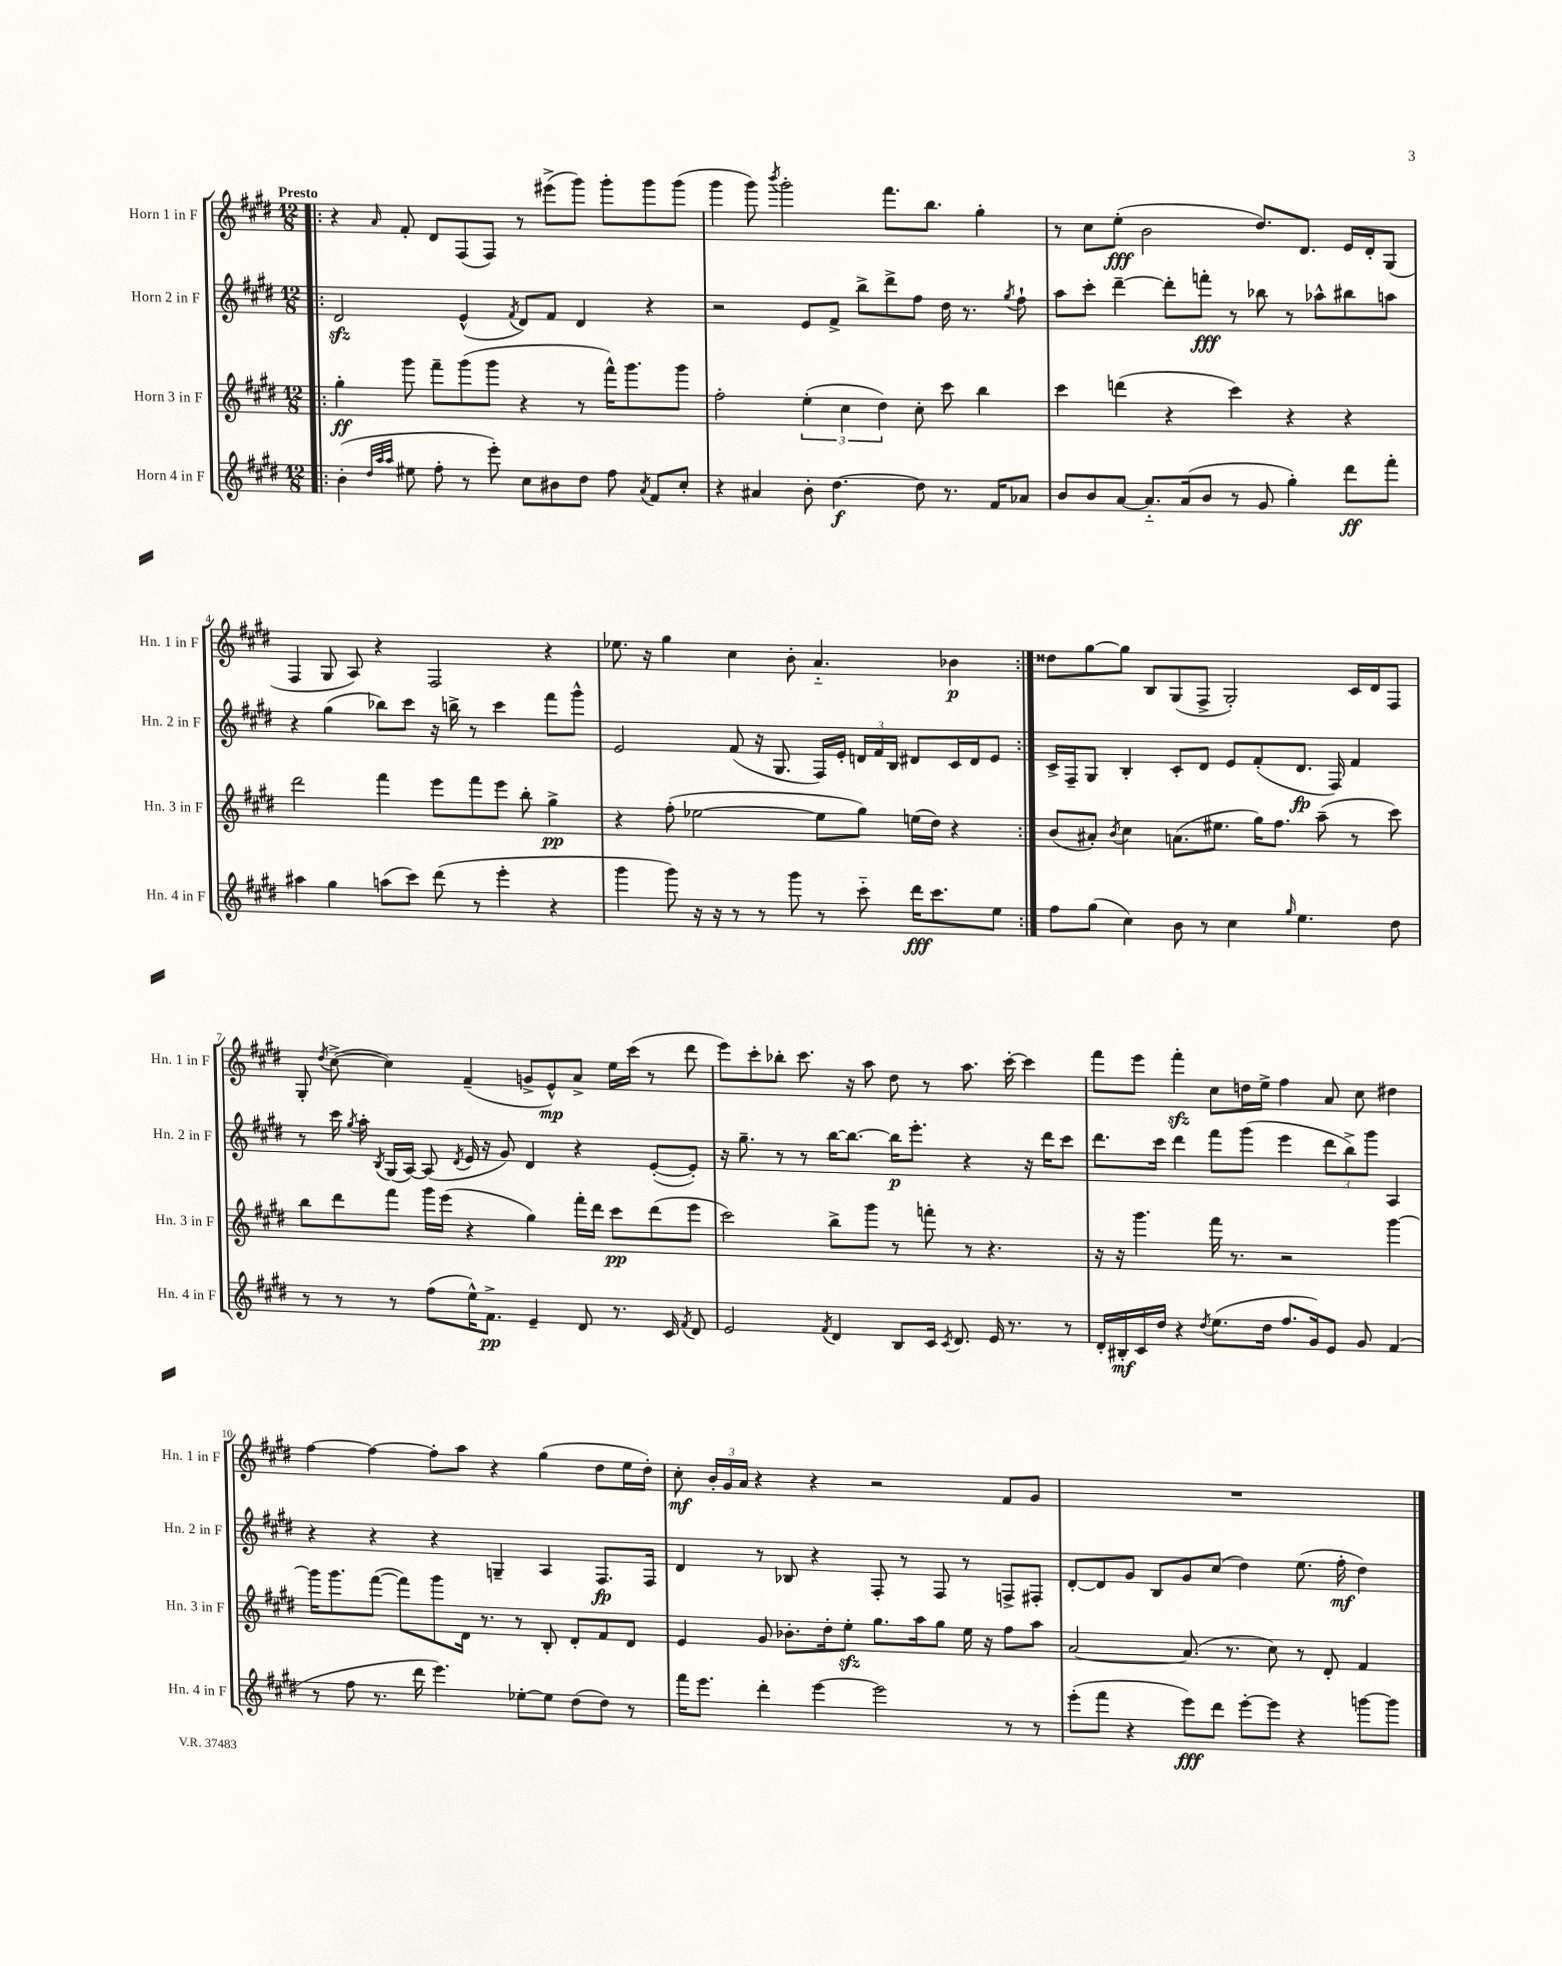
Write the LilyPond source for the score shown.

<<
\new StaffGroup <<
\new Staff = "s0" \with { instrumentName = "Horn 1 in F" shortInstrumentName = "Hn. 1 in F" } {
    \clef treble \key e \major \numericTimeSignature \time 12/8 \tempo "Presto"
    \autoBeamOff \repeat volta 2 { \bar ".|:" r4 \grace { a'16 } fis'8-. dis'8[ fis8( fis8]) r8 eis'''8[->( gis'''8]) gis'''8[-. gis'''8 gis'''8]( |
    gis'''4 gis'''8) \acciaccatura { b'''8 } gis'''2-. fis'''8.[ b''8.] gis''4-. |
    r8 cis''8[ e''8]-.\fff( b'2 dis''8.[) dis'8.] e'16[ dis'16-. gis8]( |
    fis4 gis8 a8) r4 fis2 r4 |
    ees''8. r16 gis''4 cis''4 b'8-. a'4.-_ bes'4\p | }
    disis''8[ gis''8~ gis''8] b8[ gis8( fis8]-> gis2-.) cis'16[ dis'16 fis8] |
    gis8-. \acciaccatura { dis''8 } cis''8~->( cis''4) fis'4--( g'8[-> e'8-^\mp) a'8]-> e''16[ cis'''16]( r8 dis'''8 |
    e'''8[) cis'''8-. bes''8]-. cis'''8. r16 a''8 dis''8 r8 a''8. cis'''16~-. cis'''4 |
    fis'''8[ e'''8] fis'''4-.\sfz cis''8[ d''16 e''16]-> fis''4 a'8 cis''8 dis''4 |
    fis''4~ fis''4~ fis''8[-. a''8] r4 gis''4( dis''8[ e''16 dis''16]-.) |
    cis''8-.\mf \tuplet 3/2 { b'16[-. gis'16 a'16] } r4 r4 r2 fis'8[ gis'8] |
    R1. \bar "|." |
}
\new Staff = "s1" \with { instrumentName = "Horn 2 in F" shortInstrumentName = "Hn. 2 in F" } {
    \clef treble \key e \major \numericTimeSignature \time 12/8
    \autoBeamOff \repeat volta 2 { \bar ".|:" dis'2\sfz e'4-^( \acciaccatura { fis'8 } dis'8[) fis'8] dis'4 r4 |
    r2 e'8[ fis'8]-> b''8[-> dis'''8-> fis''8] dis''16 r8. \acciaccatura { gis''8 } fis''8-! |
    a''8[ cis'''8]-. dis'''4~-- dis'''8[-. f'''8]-.\fff r8 bes''8 r8 aes''8[-^ bis''8 a''8] |
    r4 gis''4( bes''8[) cis'''8] r16 b''16-> r8 cis'''4 fis'''8[ gis'''8]-^ |
    e'2 fis'8( r16 gis8. fis16[) e'16]-. \tuplet 3/2 { d'16[ fis'16 b16] } dis'8[ cis'16 dis'16 e'8] | }
    cis'16[-> fis16-- gis8] b4-. cis'8[-. dis'8] e'8[ fis'8-.( dis'8.]\fp fis16) fis'4 |
    r8 cis'''16 \acciaccatura { gis''8 } a''16-. \acciaccatura { b8 } gis16[( a16]~) a8( \acciaccatura { dis'8 } e'16 r16 gis'8) dis'4 r4 e'8[~-.( e'8]-.) |
    r16 gis''8.-- r8 r8 b''16[~ b''8.]~ b''16[\p e'''8.]-. r4 r16 dis'''16[ cis'''8] |
    dis'''8.[ cis'''16] dis'''4 fis'''8[ gis'''8]( e'''4 \tuplet 3/2 { dis'''8[ b''8->) gis'''8] } a4 |
    r4 r4 r4 g4-- a4 fis8.[\fp fis16] |
    dis'4 r8 bes8 r4 fis8-. r8 fis8 r8 f8[-> fis8]-. |
    dis'8[~-. dis'8 gis'8] b8[ gis'8 cis''8]( dis''4) e''8.( fis''16-.\mf dis''4) \bar "|." |
}
\new Staff = "s2" \with { instrumentName = "Horn 3 in F" shortInstrumentName = "Hn. 3 in F" } {
    \clef treble \key e \major \numericTimeSignature \time 12/8
    \autoBeamOff \repeat volta 2 { \bar ".|:" gis''4-.\ff gis'''8 fis'''8[-- gis'''8( gis'''8] r4 r8 fis'''16[-^) gis'''8. gis'''8] |
    fis''2-. \tuplet 3/2 { e''4-.( cis''4 dis''4) } cis''8-. cis'''8 b''4 |
    cis'''4 d'''4( r4 cis'''4) r4 r4 |
    dis'''2 fis'''4 e'''8[ fis'''8 e'''8] b''8-. gis''4->\pp |
    r4 fis''8-.( ees''2~ ees''8[ gis''8]) e''16[( dis''16]) r4 | }
    b'8[( ais'8]-.) \acciaccatura { b'8 } cis''4 a'8.[( eis''8.] gis''16[) fis''8.] a''8--( r8 cis'''8) |
    b''8[ dis'''8 fis'''8] gis'''16[ e'''16]( r4 gis''4) fis'''16[-. dis'''16] cis'''8[\pp dis'''8( e'''8] |
    cis'''2) b''8[-> gis'''8] r8 f'''8-. r8 r4. |
    r16 r16 gis'''4. fis'''16 r8. r2 gis'''4~ |
    gis'''16[ gis'''8. fis'''8]~( fis'''8[) gis'''8 dis'16] r8. r8 b8-. dis'8[-. fis'8 dis'8] |
    e'4 gis'8 bes'8.[-. dis''16-. e''8]-.\sfz gis''8.[ a''16 gis''8] e''16 r16 fis''8[ a''8] |
    a'2~ a'8.( r8. cis''8) r8 dis'8-. fis'4 \bar "|." |
}
\new Staff = "s3" \with { instrumentName = "Horn 4 in F" shortInstrumentName = "Hn. 4 in F" } {
    \clef treble \key e \major \numericTimeSignature \time 12/8
    \autoBeamOff \repeat volta 2 { \bar ".|:" b'4-.( \grace { dis''32[ a''32 a''32] } eis''8 fis''8-. r8 e'''8-.) cis''8[ bis'8 dis''8] fis''8 \acciaccatura { a'8 } fis'8[ cis''8]-. |
    r4 ais'4 b'8-. dis''4.~\f dis''8 r8. fis'16[ aes'8] |
    b'8[ b'8 a'8]~ a'8.[-_ a'16( b'8] r8 gis'8 gis''4-.) dis'''8[\ff fis'''8]-. |
    ais''4 gis''4 a''8[( cis'''8]) dis'''8( r8 e'''4-. r4 |
    gis'''4 gis'''8) r16 r16 r8 r8 gis'''8 r8 cis'''8-_ dis'''16[\fff cis'''8. e''8] | }
    fis''8[ gis''8]( cis''4) b'8 r8 cis''4 \grace { gis''16 } e''4. dis''8 |
    r8 r8 r8 fis''8[( e''16-^) fis'8.]->\pp e'4-- dis'8 r8. cis'16 \acciaccatura { fis'8 } dis'8 |
    e'2 \acciaccatura { fis'8 } dis'4 b8[ cis'16] \acciaccatura { cis'8 } dis'8. e'16 r8. r8 |
    dis'16[-. bis16-.\mf cis'16 dis''16] r4 \acciaccatura { dis''8 } e''8.[( dis''16] fis''8.[ gis'16) e'8] gis'8 fis'4( |
    r8 fis''8 r8. dis'''16 e'''4.) ees''8[~-. ees''8] dis''8[( dis''8]) r8 |
    fis'''16[ e'''8.] dis'''4-. e'''4~ e'''2 r8 r8 |
    e'''8[-.( fis'''8] r4 e'''8[\fff) dis'''8] e'''8[~-. e'''8] r4 g'''8[~ g'''8] \bar "|." |
}
>>
>>
